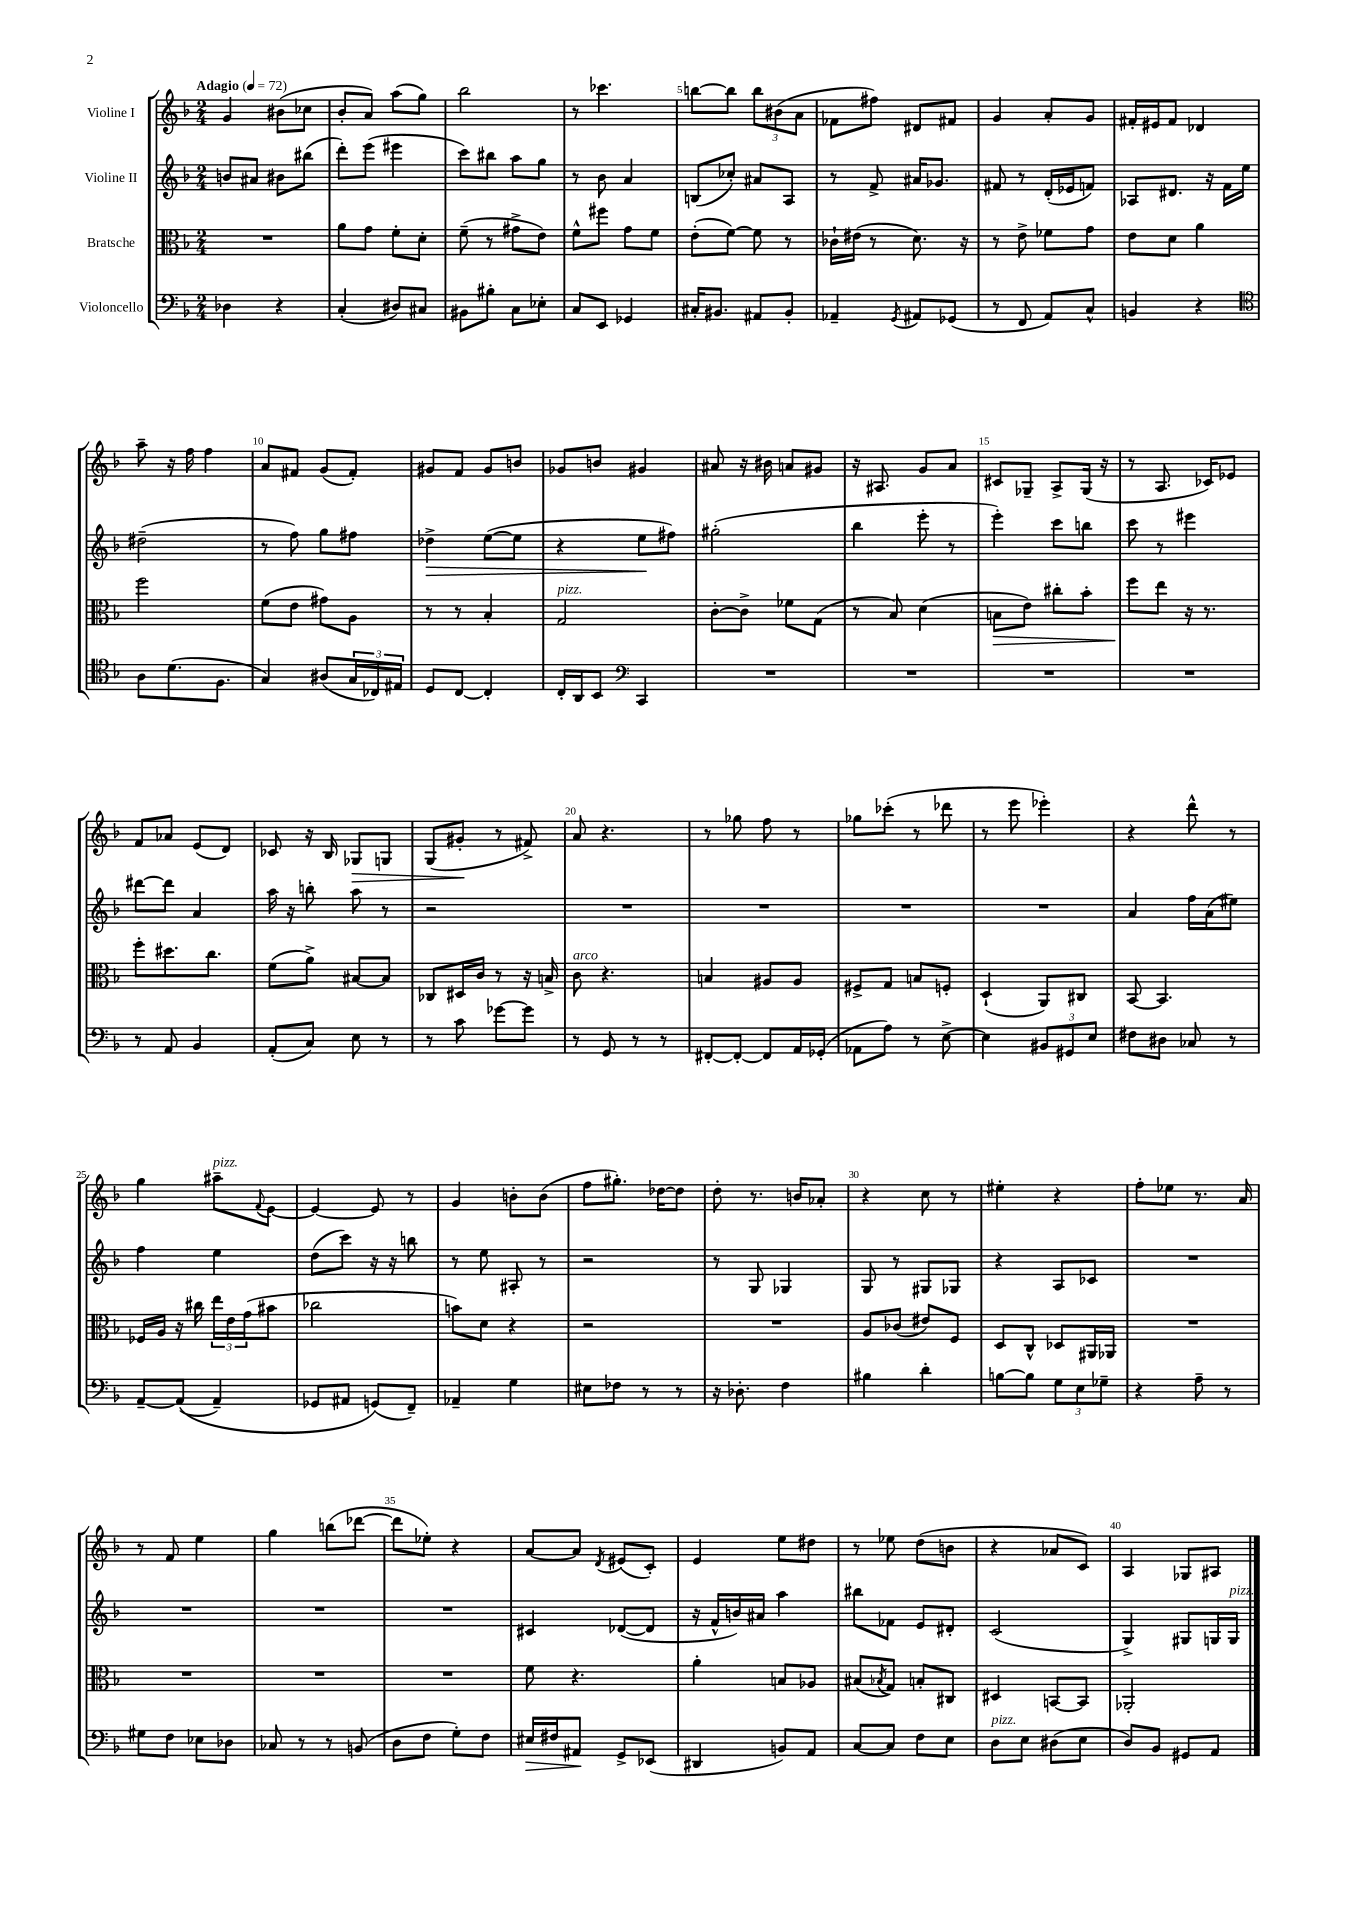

**kern	**dynam	**kern	**dynam	**kern	**dynam	**kern	**dynam
*part4	*part4	*part3	*part3	*part2	*part2	*part1	*part1
*staff4	*staff4	*staff3	*staff3	*staff2	*staff2	*staff1	*staff1
*I"Violoncello	*	*I"Bratsche	*	*I"Violine II	*	*I"Violine I	*
*clefF4	*	*clefC3	*	*clefG2	*	*clefG2	*
*k[b-]	*	*k[b-]	*	*k[b-]	*	*k[b-]	*
*M2/4	*	*M2/4	*	*M2/4	*	*M2/4	*
*MM72	*	*MM72	*	*MM72	*	*MM72	*
=1	=1	=1	=1	=1	=1	=1	=1
!	!	!	!	!	!	!LO:TX:a:B:t=Adagio	!
4D-X\	.	2r	.	8bn/L	.	4g/	.
.	.	.	.	8a#X/J	.	.	.
4r	.	.	.	8b#X\L	.	(8b#X\L	.
.	.	.	.	(8bb#X\J	.	8cc-X\J	.
=2	=2	=2	=2	=2	=2	=2	=2
(4C'/	.	8a\L	.	8ddd'\L)	.	8b-'/L	.
.	.	8g\J	.	(8eee\J	.	8a/J)	.
8D#X/L)	.	8f'\L	.	4eee#X\	.	(8aa\L	.
8C#X/J	.	8d'\J	.	.	.	8gg\J)	.
=3	=3	=3	=3	=3	=3	=3	=3
8BB#X\L	.	(8f~\	.	8ccc\L)	.	2bb-\	.
8B#X'\J	.	8r	.	8bb#X\J	.	.	.
8C\L	.	8g#X^\L	.	8aa\L	.	.	.
8E-X'\J	.	8e\J)	.	8gg\J	.	.	.
=4	=4	=4	=4	=4	=4	=4	=4
8C/L	.	8f^^\L	.	8r	.	8r	.
8EE/J	.	8ff#X\J	.	8b-\	.	4.ccc-X\	.
4GG-X/	.	8g\L	.	4a/	.	.	.
.	.	8f\J	.	.	.	.	.
=5	=5	=5	=5	=5	=5	=5	=5
16C#X'/KL	.	(8e'\L	.	(8Bn/L	.	[8bbn\L	.
8.BB#X/J	.	.	.	.	.	.	.
.	.	[8f\J)	.	8cc-X'/J)	.	8bb\J]	.
8AA#X/L	.	8f\]	.	8a#X/L	.	12bb\L	.
.	.	.	.	.	.	(12b#X\	.
8BB#'/J	.	8r	.	8A/J	.	.	.
.	.	.	.	.	.	12a\J	.
=6	=6	=6	=6	=6	=6	=6	=6
4AA-X~/	.	16c-X`\LL	.	8r	.	8f-X\L	.
.	.	(16e#X\JJ	.	.	.	.	.
.	.	8r	.	8f^/	.	8ff#X\J)	.
8qGG/	.	.	.	.	.	.	.
8AA#X/L	.	8.d\)	.	16a#X/KL	.	8d#X/L	.
.	.	.	.	8.g-X/J	.	.	.
(8GG-X/J	.	.	.	.	.	8f#X/J	.
.	.	16r	.	.	.	.	.
=7	=7	=7	=7	=7	=7	=7	=7
8r	.	8r	.	8f#X/	.	4g/	.
8FF/	.	8e^\	.	8r	.	.	.
8AA/L)	.	8f-X\L	.	(16d'/LL	.	8a'/L	.
.	.	.	.	16e-X/J	.	.	.
8C^^/J	.	8g\J	.	8fn/J)	.	8g/J	.
=8	=8	=8	=8	=8	=8	=8	=8
4BBn/	.	8e\L	.	8A-X/L	.	16f#X'/LL	.
.	.	.	.	.	.	16e#X/J	.
.	.	8d\J	.	8.d#X/J	.	8f#/J	.
4r	.	4a\	.	.	.	4d-X/	.
.	.	.	.	16r	.	.	.
.	.	.	.	16f\LL	.	.	.
.	.	.	.	16ee\JJ	.	.	.
!!LO:LB:g=z
=9	=9	=9	=9	=9	=9	=9	=9
*clefC4	*	*	*	*	*	*	*
8A\L	.	2ff\	.	(2dd#X~\	.	8aa~\	.
(8.d\	.	.	.	.	.	16r	.
.	.	.	.	.	.	16ff\	.
.	.	.	.	.	.	4ff\	.
8.F\J	.	.	.	.	.	.	.
=10	=10	=10	=10	=10	=10	=10	=10
4G/)	.	(8f\L	.	8r	.	8a/L	.
.	.	8e\J	.	8ff\)	.	8f#X/J	.
(8A#X/L	.	8g#X\L)	.	8gg\L	.	(8g/L	.
24G/L	.	8A\J	.	8ff#X\J	.	8f#'/J)	.
24C-X/)	.	.	.	.	.	.	.
24E#X/JJ	.	.	.	.	.	.	.
=11	=11	=11	=11	=11	=11	=11	=11
!	!	!	!	!	!LO:HP:b	!	!
8D/L	.	8r	.	4dd-X^\	>	8g#X/L	.
[8C/J	.	8r	.	.	.	8f/J	.
4C'/]	.	4B-'/	.	([8ee\L	.	8g#/L	.
.	.	.	.	8ee\J]	.	8bn/J	.
=12	=12	=12	=12	=12	=12	=12	=12
!	!	!LO:TX:a:i:t=pizz.	!	!	!	!	!
16C'/LL	.	2G/	.	4r	.	8g-X/L	.
16AA/J	.	.	.	.	.	.	.
8BB-/J	.	.	.	.	.	8bn/J	.
*clefF4	*	*	*	*	*	*	*
4CC/	.	.	.	8ee\L	.	4g#X/	.
.	.	.	.	8ff#X\J)	]	.	.
=13	=13	=13	=13	=13	=13	=13	=13
2r	.	[8c'\L	.	(2gg#X'\	.	8a#X/	.
.	.	8c^\J]	.	.	.	16r	.
.	.	.	.	.	.	16b#X\	.
.	.	8f-X\L	.	.	.	8an/L	.
.	.	(8G\J	.	.	.	8g#X/J	.
=14	=14	=14	=14	=14	=14	=14	=14
2r	.	8r	.	4bb-\	.	16r	.
.	.	.	.	.	.	8.A#X/	.
.	.	8B-/)	.	.	.	.	.
.	.	(4d\	.	8eee'\	.	8g/L	.
.	.	.	.	8r	.	8a/J	.
=15	=15	=15	=15	=15	=15	=15	=15
!	!	!	!LO:HP:b	!	!	!	!
2r	.	8Bn\L	>	4eee'\)	.	8c#X/L	.
.	.	8e\J)	.	.	.	8G-X~/J	.
.	.	8cc#X'\L	.	8ccc\L	.	8A^/L	.
.	.	8b-'\J	.	8bbn\J	.	(16G-/Jk	.
.	.	.	.	.	.	16r	.
=16	=16	=16	=16	=16	=16	=16	=16
2r	.	8ff\L	.	8ccc\	.	8r	.
.	.	8ee\J	]	8r	.	8.A/	.
.	.	16r	.	4eee#X\	.	.	.
.	.	8.r	.	.	.	16c-X/KL)	.
.	.	.	.	.	.	8e-X/J	.
!!LO:LB:g=z
=17	=17	=17	=17	=17	=17	=17	=17
8r	.	8ff'\L	.	[8ddd#X\L	.	8f/L	.
8AA/	.	8.dd#X\	.	8ddd#\J]	.	8a-X/J	.
4BB-/	.	.	.	4a/	.	(8e/L	.
.	.	8.cc\J	.	.	.	.	.
.	.	.	.	.	.	8d/J)	.
=18	=18	=18	=18	=18	=18	=18	=18
(8AA'/L	.	(8f\L	.	16aa\	.	8c-X/	.
.	.	.	.	16r	.	.	.
8C/J)	.	8a^\J)	.	8bbn'\	.	16r	.
.	.	.	.	.	.	16B-/	.
!	!	!	!	!	!	!	!LO:HP:b
8E\	.	[8B#X/L	.	8aa\	.	8G-X/L	>
8r	.	8B#/J]	.	8r	.	8Gn/J	.
=19	=19	=19	=19	=19	=19	=19	=19
8r	.	8C-X/L	.	2r	.	(8G/L	.
8c\	.	16D#X/L	.	.	.	8g#X'/J	.
.	.	16c/JJ	.	.	.	.	.
[8g-X\L	.	8r	.	.	.	8r	]
8g-\J]	.	16r	.	.	.	8f#X^/)	.
.	.	16Bn^/	.	.	.	.	.
=20	=20	=20	=20	=20	=20	=20	=20
!	!	!LO:TX:a:i:t=arco	!	!	!	!	!
8r	.	8c\	.	2r	.	8a/	.
8GG/	.	4.r	.	.	.	4.r	.
8r	.	.	.	.	.	.	.
8r	.	.	.	.	.	.	.
=21	=21	=21	=21	=21	=21	=21	=21
[8FF#X'/L	.	4Bn/	.	2r	.	8r	.
8FF#'/J_	.	.	.	.	.	8gg-X\	.
8FF#/L]	.	8A#X/L	.	.	.	8ff\	.
16AA/L	.	8A#/J	.	.	.	8r	.
(16GG-X'/JJ	.	.	.	.	.	.	.
=22	=22	=22	=22	=22	=22	=22	=22
8AA-X\L	.	8F#X^/L	.	2r	.	8gg-X\L	.
8A\J)	.	8G/J	.	.	.	(8ccc-X'\J	.
8r	.	8Bn/L	.	.	.	8r	.
[8E^\	.	8Fn'/J	.	.	.	8ddd-X\	.
=23	=23	=23	=23	=23	=23	=23	=23
4E\]	.	(4D`/	.	2r	.	8r	.
.	.	.	.	.	.	8eee\	.
12BB#X/L	.	8AA/L)	.	.	.	4eee-X'\)	.
12GG#X/	.	.	.	.	.	.	.
.	.	8C#X/J	.	.	.	.	.
12E/J	.	.	.	.	.	.	.
=24	=24	=24	=24	=24	=24	=24	=24
8F#X\L	.	[8BB-/	.	4a/	.	4r	.
8D#X\J	.	4.BB-/]	.	.	.	.	.
8C-X/	.	.	.	16ff\LL	.	8ddd^^\	.
.	.	.	.	(16a\J	.	.	.
8r	.	.	.	8ee#X\J)	.	8r	.
!!LO:LB:g=z
=25	=25	=25	=25	=25	=25	=25	=25
[8AA~/L	.	16F-X/LL	.	4ff\	.	4gg\	.
.	.	16A/JJ	.	.	.	.	.
((8AA/J]	.	16r	.	.	.	.	.
.	.	16cc#X\	.	.	.	.	.
!	!	!	!	!	!	!LO:TX:a:i:t=pizz.	!
4AA~/)	.	24ee\LL	.	4ee\	.	8aa#X~\L	.
.	.	24e\	.	.	.	.	.
.	.	(24g\J	.	.	.	.	.
.	.	.	.	.	.	8qqf/	.
.	.	8b#X\J	.	.	.	[8e\J	.
=26	=26	=26	=26	=26	=26	=26	=26
8GG-X/L	.	2cc-X\	.	(8dd\L	.	4e/_	.
8AA#X/J	.	.	.	8ccc\J)	.	.	.
(8GGn/L)	.	.	.	16r	.	8e/]	.
.	.	.	.	16r	.	.	.
8FF~/J)	.	.	.	8bbn\	.	8r	.
=27	=27	=27	=27	=27	=27	=27	=27
4AA-X~/	.	8bn\L)	.	8r	.	4g/	.
.	.	8d\J	.	8ee\	.	.	.
4G\	.	4r	.	8A#X'/	.	8bn'\L	.
.	.	.	.	8r	.	(8b\J	.
=28	=28	=28	=28	=28	=28	=28	=28
8E#X\L	.	2r	.	2r	.	8ff\L	.
8F-X\J	.	.	.	.	.	8.gg#X'\J)	.
8r	.	.	.	.	.	.	.
.	.	.	.	.	.	[16dd-X\KL	.
8r	.	.	.	.	.	8dd-\J]	.
=29	=29	=29	=29	=29	=29	=29	=29
16r	.	2r	.	8r	.	8dd'\	.
8.D-X'\	.	.	.	.	.	.	.
.	.	.	.	8G/	.	8.r	.
4F\	.	.	.	4G-X/	.	.	.
.	.	.	.	.	.	16bn/KL	.
.	.	.	.	.	.	8a-X'/J	.
=30	=30	=30	=30	=30	=30	=30	=30
4B#X\	.	8A/L	.	8G/	.	4r	.
.	.	(8c-X/J	.	8r	.	.	.
4d'\	.	8e#X/L)	.	8G#X/L	.	8cc\	.
.	.	8F/J	.	8G-X/J	.	8r	.
=31	=31	=31	=31	=31	=31	=31	=31
[8Bn\L	.	8D/L	.	4r	.	4ee#X'\	.
8B\J]	.	8C^^/J	.	.	.	.	.
12G\L	.	8D-X/L	.	8A/L	.	4r	.
12E\	.	.	.	.	.	.	.
.	.	16AA#X/L	.	8c-X/J	.	.	.
12G-X~\J	.	.	.	.	.	.	.
.	.	16AA-X/JJ	.	.	.	.	.
=32	=32	=32	=32	=32	=32	=32	=32
4r	.	2r	.	2r	.	8ff'\L	.
.	.	.	.	.	.	8ee-X\J	.
8A~\	.	.	.	.	.	8.r	.
8r	.	.	.	.	.	.	.
.	.	.	.	.	.	16a/	.
!!LO:LB:g=z
=33	=33	=33	=33	=33	=33	=33	=33
8G#X\L	.	2r	.	2r	.	8r	.
8F\J	.	.	.	.	.	8f/	.
8E-X\L	.	.	.	.	.	4ee\	.
8D-X\J	.	.	.	.	.	.	.
=34	=34	=34	=34	=34	=34	=34	=34
8C-X/	.	2r	.	2r	.	4gg\	.
8r	.	.	.	.	.	.	.
8r	.	.	.	.	.	(8bbn\L	.
(8BBn/	.	.	.	.	.	[8ddd-X\J	.
=35	=35	=35	=35	=35	=35	=35	=35
8D\L	.	2r	.	2r	.	8ddd-\L]	.
8F\J	.	.	.	.	.	8ee-X'\J)	.
8G'\L)	.	.	.	.	.	4r	.
8F\J	.	.	.	.	.	.	.
=36	=36	=36	=36	=36	=36	=36	=36
!	!LO:HP:b	!	!	!	!	!	!
16E#X/LL	>	8f\	.	4c#X/	.	[8a/L	.
16F#X/J	.	.	.	.	.	.	.
8AA#X/J	.	4.r	.	.	.	8a/J]	.
.	.	.	.	.	.	8qd/	.
8GG^/L	]	.	.	([8d-X/L	.	(8e#X/L	.
(8EE-X/J	.	.	.	8d-/J]	.	8c'/J)	.
=37	=37	=37	=37	=37	=37	=37	=37
4DD#X/	.	4a'\	.	16r	.	4e/	.
.	.	.	.	16f^^/LL	.	.	.
.	.	.	.	16bn/)	.	.	.
.	.	.	.	16a#X/JJ	.	.	.
8BBn/L)	.	8Bn/L	.	4aa\	.	8ee\L	.
8AA/J	.	8A-X/J	.	.	.	8dd#X\J	.
=38	=38	=38	=38	=38	=38	=38	=38
[8C/L	.	(8B#X/L	.	8bb#X\L	.	8r	.
.	.	8qB-X/	.	.	.	.	.
8C/J]	.	8G/J)	.	8f-X\J	.	8ee-X\	.
8F\L	.	8Bn'/L	.	8e/L	.	(8dd\L	.
8E\J	.	8C#X/J	.	8d#X'/J	.	8bn\J	.
=39	=39	=39	=39	=39	=39	=39	=39
!LO:TX:a:i:t=pizz.	!	!	!	!	!	!	!
8D\L	.	4D#X/	.	(2c/	.	4r	.
8E\J	.	.	.	.	.	.	.
(8D#X\L	.	[8BBn/L	.	.	.	8a-X/L	.
8E\J	.	8BB/J]	.	.	.	8c/J)	.
=40	=40	=40	=40	=40	=40	=40	=40
8D/L)	.	2AA-X'/	.	4G^/)	.	4A/	.
8BB-/J	.	.	.	.	.	.	.
8GG#X/L	.	.	.	8G#X/L	.	8G-X/L	.
8AA/J	.	.	.	16Gn/L	.	8A#X/J	.
!	!	!	!	!LO:TX:a:i:t=pizz.	!	!	!
.	.	.	.	16G/JJ	.	.	.
==	==	==	==	==	==	==	==
*-	*-	*-	*-	*-	*-	*-	*-
